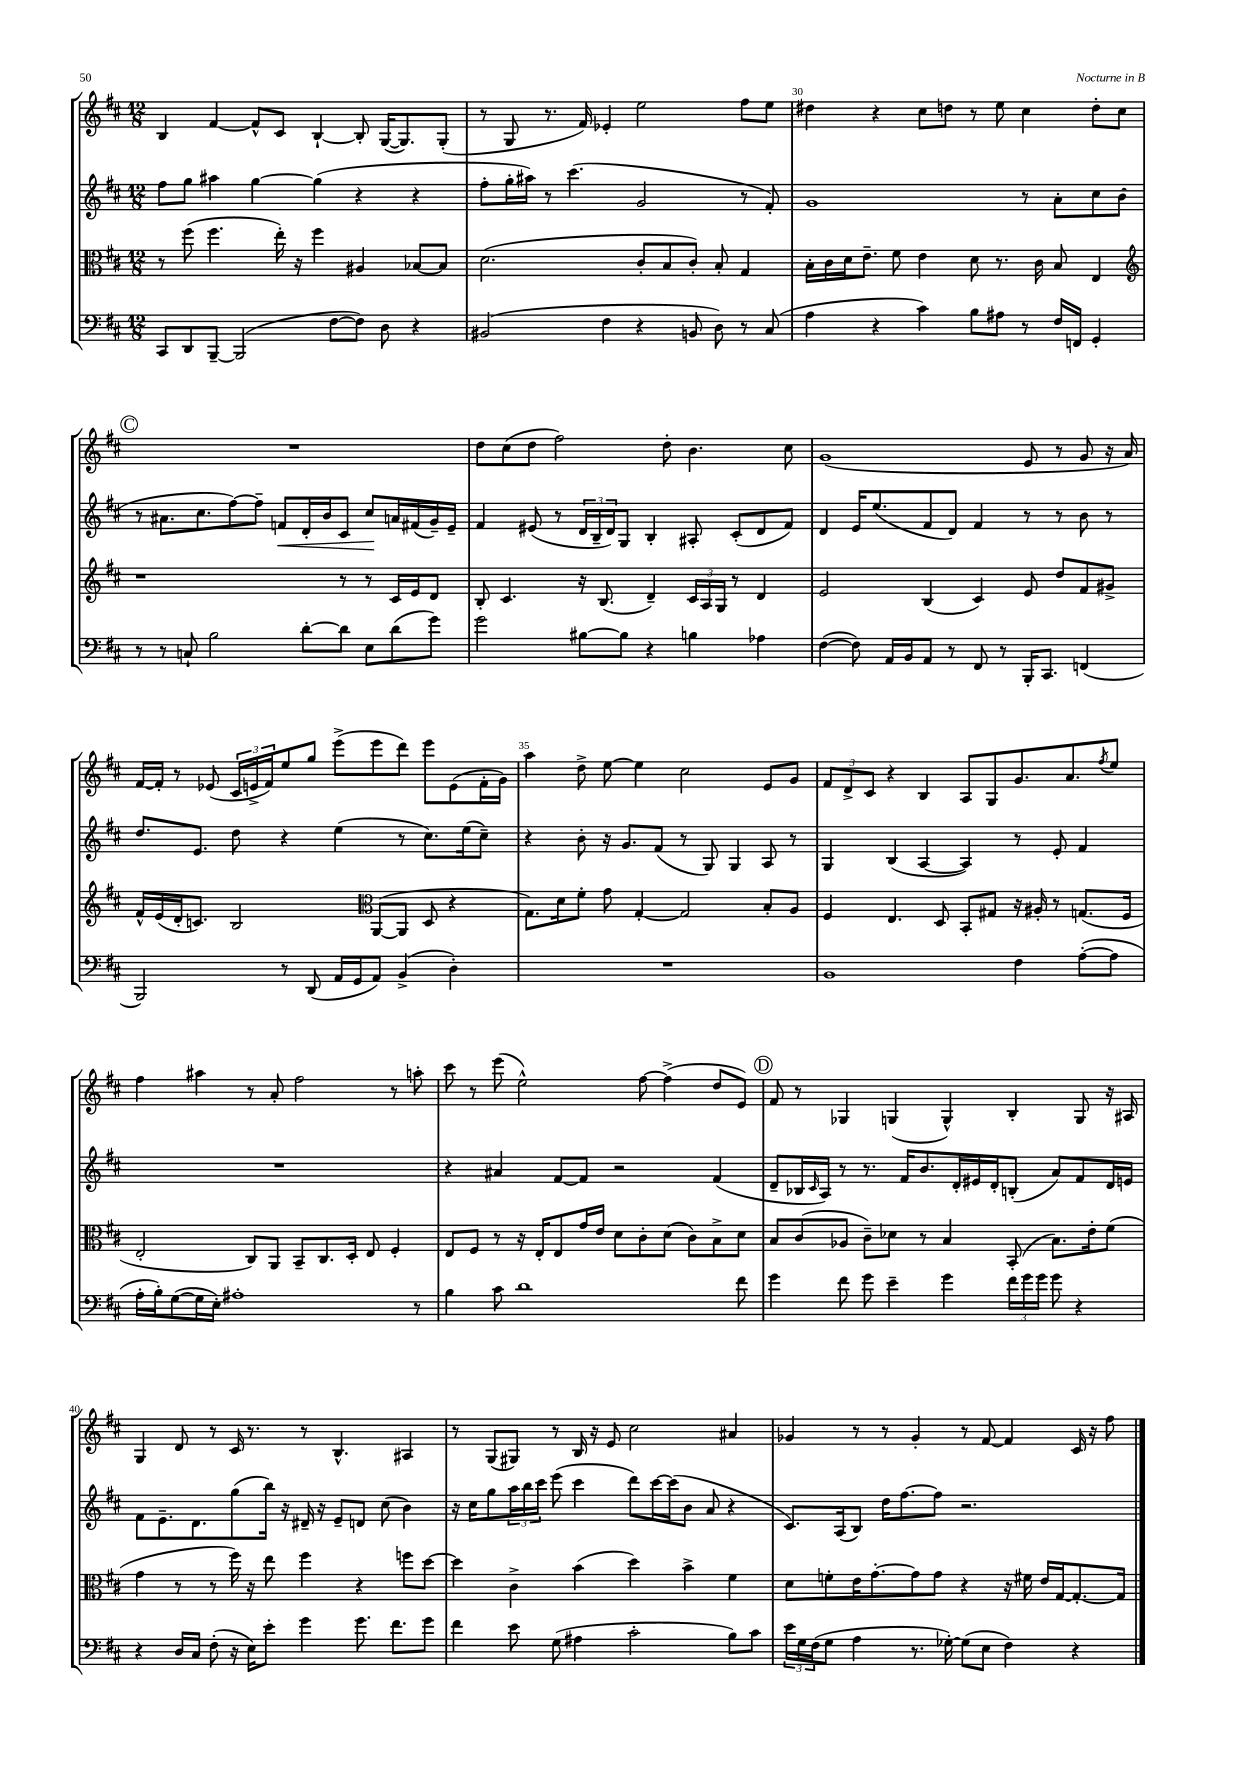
<<
\new StaffGroup <<
\new Staff = "s0" {
    \clef treble \key d \major \numericTimeSignature \time 12/8
    b4 fis'4~ fis'8-^ cis'8 b4~-! b8-. g16~( g8.) g8-.( |
    r8 g8 r8. fis'16) ees'4-. e''2 fis''8 e''8 |
    dis''4 r4 cis''8 d''8 r8 e''8 cis''4 d''8-. cis''8 |
    \mark \markup { \circle "C" } R1. |
    d''8 cis''8( d''8 fis''2) d''8-. b'4. cis''8 |
    g'1( e'8 r8 g'8 r16 a'16) |
    fis'16~ fis'16-. r8 ees'8( \tuplet 3/2 { cis'16 e'16-> fis'16) } e''8 g''8 e'''8->( e'''8 d'''8) e'''8 e'8( fis'16-. g'16) |
    a''4 d''8-> e''8~ e''4 cis''2 e'8 g'8 |
    \tuplet 3/2 { fis'8 d'8-> cis'8 } r4 b4 a8 g8 g'8. a'8. \acciaccatura { fis''8 } e''8 |
    fis''4 ais''4 r8 a'8-. fis''2 r8 a''8-. |
    cis'''8 r8 e'''8( e''2-^) fis''8~ fis''4->( d''8 e'8) |
    \mark \markup { \circle "D" } fis'8 r8 ges4 g4( g4-^) b4-. g8 r16 ais16 |
    g4 d'8 r8 cis'16 r8. r8 b4.-^ ais4 |
    r8 g8( gis8) r8 b16 r16 e'8 cis''2 ais'4 |
    ges'4 r8 r8 ges'4-. r8 fis'8~ fis'4 cis'16 r16 fis''8 \bar "|." |
}
\new Staff = "s1" {
    \clef treble \key d \major \numericTimeSignature \time 12/8
    fis''8 g''8 ais''4 g''4~ g''4( r4 r4 |
    fis''8-. g''16-. ais''16) r8 cis'''4.( g'2 r8 fis'8-.) |
    g'1 r8 a'8-. cis''8 b'8( |
    \mark \markup { \circle "C" } r8 ais'8. cis''8. fis''8~) fis''8-- f'8\< d'16-. b'16 cis'8 cis''8\! a'16 fis'16( g'16--) e'16-- |
    fis'4 eis'8( r8 \tuplet 3/2 { d'16 b16-- d'16) } g8 b4-. ais8-. cis'8-.( d'8 fis'8) |
    d'4 e'16 e''8.( fis'8 d'8) fis'4 r8 r8 b'8 r8 |
    d''8. e'8. d''8 r4 e''4( r8 cis''8.) e''16( cis''8--) |
    r4 b'8-. r16 g'8. fis'8( r8 g8) g4 a8 r8 |
    g4 b4( a4~ a4) r8 e'8-. fis'4 |
    R1. |
    r4 ais'4 fis'8~ fis'8 r2 fis'4( |
    \mark \markup { \circle "D" } d'8-- bes16 \grace { cis'16 } a16) r8 r8. fis'16 b'8. d'16-. eis'16 d'16-. b8-.( a'8) fis'8 d'16 e'16 |
    fis'8 e'8.-- d'8. g''8( b''16) r16 dis'16-- r16 e'8-- d'8 cis''8( b'4) |
    r16 cis''16 g''8 \tuplet 3/2 { a''16 b''16 cis'''16 } e'''8( cis'''4 d'''8) cis'''16~ cis'''16( b'8 a'8 r4 |
    cis'8.) a16( b8) d''16 fis''8.~ fis''8 r2. \bar "|." |
}
\new Staff = "s2" {
    \clef alto \key d \major \numericTimeSignature \time 12/8
    r8 fis''8( fis''4. e''16-.) r16 fis''4 ais4 bes8~ bes8 |
    d'2.( cis'8-. b8 cis'8-.) b8-. g4 |
    b16-. cis'16 d'16 e'8.-- fis'8 e'4 d'8 r8. cis'16 b8 e4 |
    \mark \markup { \circle "C" } \clef treble r1 r8 r8 cis'16 e'16 d'8 |
    b8-. cis'4. r16 b8.( d'4--) \tuplet 3/2 { cis'16 a16 g16 } r8 d'4 |
    e'2 b4( cis'4) e'8 d''8 fis'8 gis'8-> |
    fis'16-^ e'16( d'16-. c'8.) b2 \clef alto a,8~( a,8 d8 r4 |
    g8.) d'16 fis'8-. g'8 g4~-. g2 b8-. a8 |
    fis4 e4. d8 b,8-. gis8 r16 ais16-. r8 g8.( fis16 |
    e2-. cis8) a,8 b,8-- cis8. d16-. e8 fis4-. |
    e8 fis8 r8 r16 e16-. e8 g'16 e'16 d'8 cis'8-. d'8( cis'8) b8-> d'8 |
    \mark \markup { \circle "D" } b8 cis'8( aes8 cis'8--) des'8 r8 b4 b,8-.( b8.) e'16-. fis'8( |
    g'4 r8 r8 fis''16) r16 e''8 fis''4 r4 f''8 d''8~ |
    d''4 cis'4-> b'4( d''4) b'4-> fis'4 |
    d'8 f'8-. e'16 g'8.~-. g'8 g'8 r4 r16 fis'16 e'16 g16~ g8.~-. g16 \bar "|." |
}
\new Staff = "s3" {
    \clef bass \key d \major \numericTimeSignature \time 12/8
    cis,8 d,8 b,,8~-- b,,2( fis8~ fis8) d8 r4 |
    bis,2( fis4 r4 b,8 d8) r8 cis8( |
    a4 r4 cis'4) b8 ais8 r8 fis16 f,16 g,4-. |
    \mark \markup { \circle "C" } r8 r8 c8-! b2 d'8~-. d'8 e8 d'8( g'8) |
    g'2 bis8~ bis8 r4 b4 aes4 |
    fis4~( fis8) a,16 b,16 a,8 r8 fis,8 r8 b,,16-. cis,8. f,4( |
    b,,2) r8 d,8( a,16 g,16 a,8) b,4->( d4-.) |
    R1. |
    b,1 fis4 a8~-.( a8 |
    a16-. b16-.) g8~( g16 e16-.) ais1-. r8 |
    b4 cis'8 d'1 fis'8 |
    \mark \markup { \circle "D" } g'4 fis'8 g'8 e'4-- g'4 \tuplet 3/2 { fis'16 g'16 g'16 } g'8 r4 |
    r4 d16 cis16 fis8-.( r16 e16) e'8-. g'4 g'8. fis'8. g'8 |
    fis'4 e'8 g8( ais4 cis'2-. b8) cis'8 |
    \tuplet 3/2 { e'16 g16 fis16( } g8 a4 r8. ges16~-.) ges8( e8 fis4) r4 \bar "|." |
}
>>
>>
\layout { \context { \Score currentBarNumber = #28 \override BarNumber.break-visibility = ##(#f #t #t) barNumberVisibility = #(every-nth-bar-number-visible 5) } }
